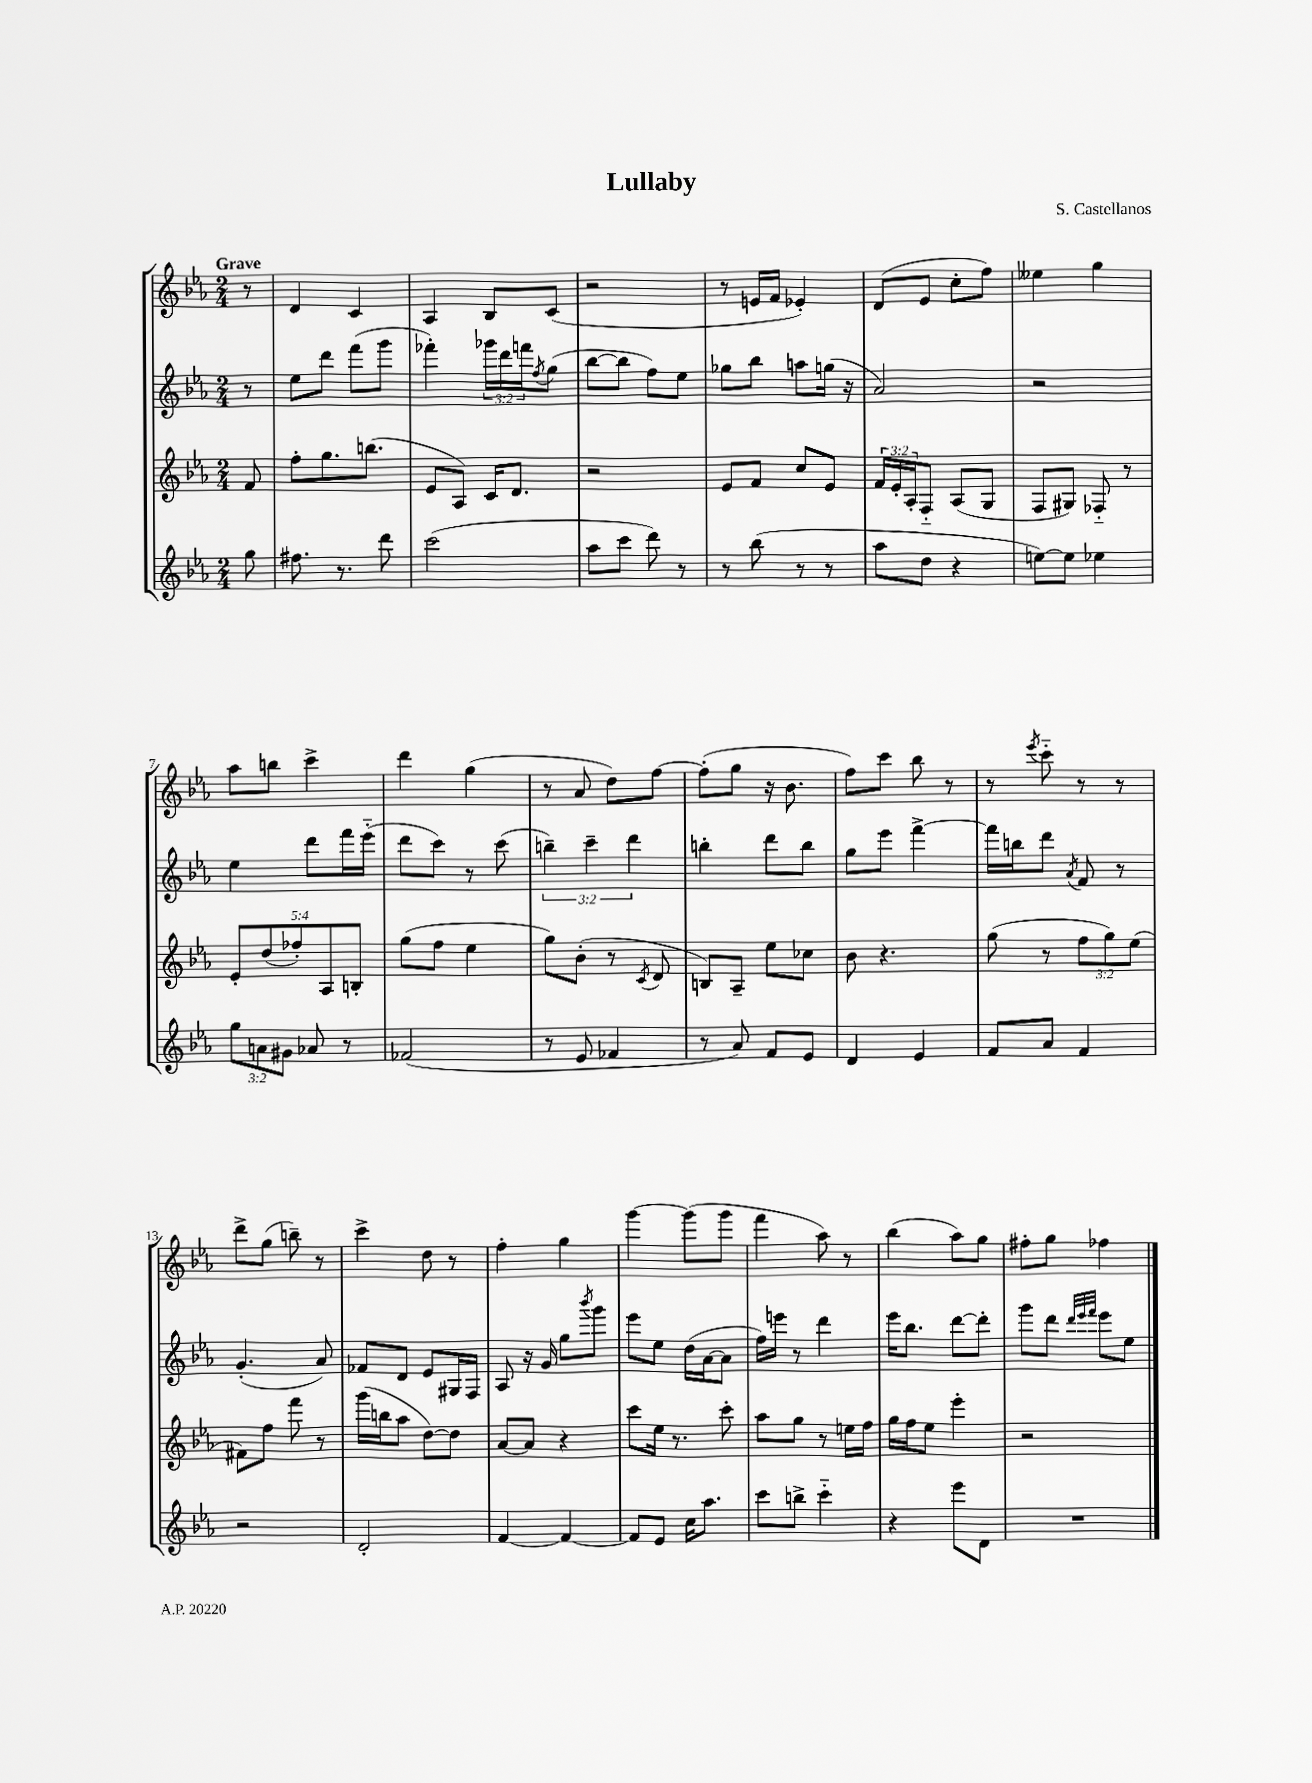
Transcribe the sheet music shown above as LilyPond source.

\header { title = "Lullaby" composer = "S. Castellanos" }
<<
\new StaffGroup <<
\new Staff = "s0" {
    \clef treble \key ees \major \numericTimeSignature \time 2/4 \partial 8 \tempo "Grave"
    r8 |
    d'4 c'4 |
    aes4 bes8 c'8( |
    r2 |
    r8 e'16 f'16 ees'4-.) |
    d'8( ees'8 c''8-. f''8) |
    eeses''4 g''4 |
    aes''8 b''8 c'''4-> |
    d'''4 g''4( |
    r8 aes'8 d''8) f''8~ |
    f''8-.( g''8 r16 bes'8. |
    f''8) c'''8 bes''8 r8 |
    r8 \acciaccatura { ees'''8 } c'''8-_ r8 r8 |
    d'''8-> g''8( b''8--) r8 |
    c'''4-> d''8 r8 |
    f''4-. g''4 |
    g'''4~ g'''8( g'''8 |
    f'''4 aes''8) r8 |
    bes''4( aes''8) g''8 |
    fis''8-. g''8 fes''4 \bar "|." |
}
\new Staff = "s1" {
    \clef treble \key ees \major \numericTimeSignature \time 2/4 \override Staff.TupletNumber.text = #tuplet-number::calc-fraction-text \partial 8
    r8 |
    ees''8 d'''8 f'''8( g'''8 |
    fes'''4-.) \tuplet 3/2 { ges'''16 d'''16 f'''16 } \acciaccatura { f''8 } g''8( |
    bes''8~ bes''8 f''8) ees''8 |
    ges''8 bes''8 a''8 g''16( r16 |
    aes'2) |
    r2 |
    ees''4 d'''8 f'''16 ees'''16-_( |
    d'''8 c'''8) r8 c'''8( |
    \tuplet 3/2 { b''4--) c'''4-- d'''4 } |
    b''4-. d'''8 b''8 |
    g''8 ees'''8 f'''4~-> |
    f'''16 b''16 d'''8 \acciaccatura { aes'8 } f'8 r8 |
    g'4.-.( aes'8) |
    fes'8 d'8 ees'8 gis16 f16 |
    aes8 r16 g'16 g''8 \acciaccatura { bes'''8 } g'''8 |
    ees'''8 ees''8 d''16( aes'16~ aes'8 |
    f''16) e'''16 r8 d'''4 |
    ees'''16 bes''8. d'''8~ d'''8-. |
    g'''8 d'''8 \grace { d'''32 ees'''32 f'''32 } ees'''8 ees''8 \bar "|." |
}
\new Staff = "s2" {
    \clef treble \key ees \major \numericTimeSignature \time 2/4 \override Staff.TupletNumber.text = #tuplet-number::calc-fraction-text \partial 8
    f'8 |
    f''8-. g''8. b''8.( |
    ees'8 aes8) c'16 d'8. |
    r2 |
    ees'8 f'8 c''8 ees'8 |
    \tuplet 3/2 { f'16 ees'16-. aes16-. } f8-_ aes8( g8 |
    f8 gis8) fes8-_ r8 |
    \tuplet 5/4 { ees'8-. d''8( fes''8-.) aes8 b8-. } |
    g''8( f''8 ees''4 |
    g''8) bes'8-.( r8 \acciaccatura { c'8 } d'8 |
    b8) aes8-- ees''8 ces''8 |
    bes'8 r4. |
    g''8( r8 \tuplet 3/2 { f''8 g''8) ees''8( } |
    fis'8) f''8 f'''8 r8 |
    g'''16( b''16 aes''8 d''8~) d''8 |
    aes'8~ aes'8 r4 |
    c'''8 ees''16 r8. c'''8-. |
    aes''8 g''8 r8 e''16 f''16 |
    g''16 f''16 ees''8 ees'''4-. |
    r2 \bar "|." |
}
\new Staff = "s3" {
    \clef treble \key ees \major \numericTimeSignature \time 2/4 \override Staff.TupletNumber.text = #tuplet-number::calc-fraction-text \partial 8
    g''8 |
    fis''8. r8. d'''8 |
    c'''2( |
    aes''8 c'''8 d'''8) r8 |
    r8 bes''8( r8 r8 |
    aes''8 d''8 r4 |
    e''8~) e''8 ees''4 |
    \tuplet 3/2 { g''8 a'8 gis'8 } aes'8 r8 |
    fes'2( |
    r8 ees'8 fes'4 |
    r8 aes'8) f'8 ees'8 |
    d'4 ees'4 |
    f'8 aes'8 f'4 |
    r2 |
    d'2-. |
    f'4~ f'4~ |
    f'8 ees'8 c''16 aes''8. |
    c'''8 b''8-> c'''4-_ |
    r4 ees'''8 d'8 |
    R2 \bar "|." |
}
>>
>>
